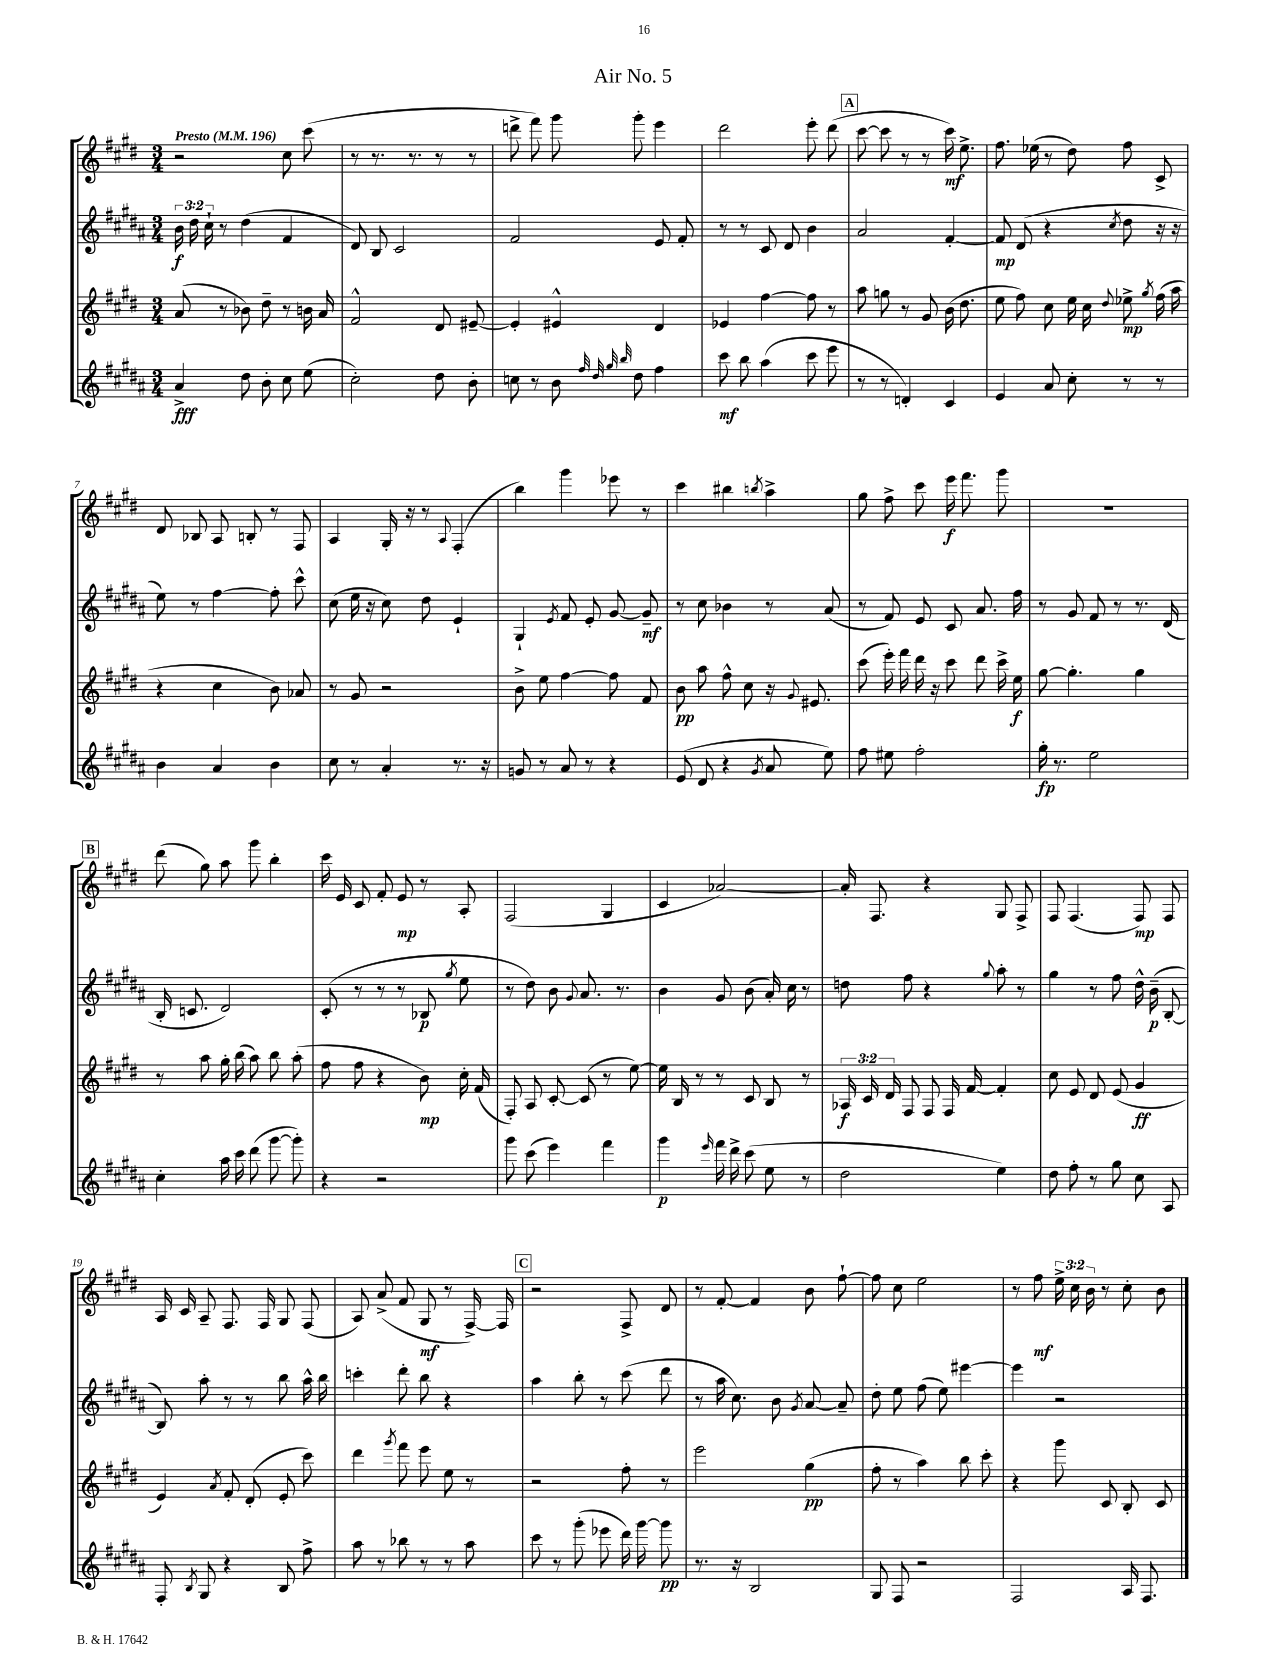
\header { title = "Air No. 5" }
<<
\new StaffGroup <<
\new Staff = "s0" {
    \clef treble \key e \major \numericTimeSignature \time 3/4 \override Staff.TupletNumber.text = #tuplet-number::calc-fraction-text \tempo "Presto" 4 = 196
    \autoBeamOff r2 cis''8 cis'''8( |
    r8 r8. r8. r8 r8 |
    d'''8-> fis'''8) gis'''8 gis'''8-. e'''4 |
    dis'''2 e'''8-. dis'''8( |
    \mark \markup { \box "A" } cis'''8~ cis'''8 r8 r8 cis'''16\mf) e''8.-> |
    fis''8. ees''16( r8 dis''8) fis''8 cis'8-> |
    dis'8 bes8 a8 b8-. r8 fis8 |
    a4 gis16-. r16 r8 \appoggiatura { a8 } fis4-.( |
    b''4) gis'''4 ees'''8 r8 |
    cis'''4 bis''4 \acciaccatura { b''8 } a''4-> |
    gis''8 fis''8-> cis'''8 e'''16\f fis'''8. gis'''8 |
    R2. |
    \mark \markup { \box "B" } dis'''8( gis''8) a''8 gis'''8 b''4-. |
    cis'''16 e'16 cis'8 fis'8-. e'8\mp r8 a8-. |
    fis2( gis4 |
    cis'4 aes'2~) |
    aes'16-. fis8. r4 gis8 fis8-> |
    fis8 fis4.( fis8\mp) fis8 |
    a16 cis'16 a8-- fis8. fis16 gis8 fis8( |
    a8) a'8->( fis'8 gis8\mf r8 fis16~->) fis16 |
    \mark \markup { \box "C" } r2 fis8-> dis'8 |
    r8 fis'8~-. fis'4 b'8 fis''8~-! |
    fis''8 cis''8 e''2 |
    r8 fis''8\mf \tuplet 3/2 { e''16-> cis''16 b'16 } r8 cis''8-. b'8 \bar "|." |
}
\new Staff = "s1" {
    \clef treble \key b \major \numericTimeSignature \time 3/4 \override Staff.TupletNumber.text = #tuplet-number::calc-fraction-text
    \autoBeamOff \tuplet 3/2 { b'16\f dis''16 cis''16-! } r8 dis''4( fis'4 |
    dis'8) b8 cis'2 |
    fis'2 e'8 fis'8-. |
    r8 r8 cis'8 dis'8 b'4 |
    \mark \markup { \box "A" } ais'2 fis'4~-. |
    fis'8\mp dis'8( r4 \acciaccatura { cis''8 } dis''8 r16 r16 |
    e''8) r8 fis''4~ fis''8-. cis'''8-^ |
    cis''8( e''16 r16 cis''8) dis''8 e'4-! |
    gis4-! \acciaccatura { e'8 } fis'8 e'8-. gis'8~ gis'8--\mf |
    r8 cis''8 bes'4 r8 ais'8( |
    r8 fis'8) e'8 cis'8 ais'8. fis''16 |
    r8 gis'8 fis'8 r8 r8. dis'16( |
    \mark \markup { \box "B" } b16-. c'8. dis'2) |
    cis'8-.( r8 r8 r8 bes8\p \acciaccatura { gis''8 } e''8 |
    r8 dis''8) b'8 \appoggiatura { gis'8 } ais'8. r8. |
    b'4 gis'8 b'8( ais'16-.) cis''16 r8 |
    d''8 fis''8 r4 \appoggiatura { gis''8 } ais''8-. r8 |
    gis''4 r8 fis''8 dis''16-^ b'16--\p( b8~-. |
    b8) ais''8-. r8 r8 b''8 ais''16-^ b''16 |
    c'''4-. dis'''8-. b''8 r4 |
    \mark \markup { \box "C" } ais''4 b''8-. r8 cis'''8( dis'''8 |
    r8 ais''16 cis''8.) b'8 \acciaccatura { gis'8 } ais'8~ ais'8-- |
    dis''8-. e''8 fis''8( e''8) eis'''4~ |
    eis'''4 r2 \bar "|." |
}
\new Staff = "s2" {
    \clef treble \key e \major \numericTimeSignature \time 3/4 \override Staff.TupletNumber.text = #tuplet-number::calc-fraction-text
    \autoBeamOff a'8( r8 bes'8) dis''8-- r8 b'16 a'16 |
    fis'2-^ dis'8 eis'8~-- |
    eis'4-. eis'4-^ dis'4 |
    ees'4 fis''4~ fis''8 r8 |
    \mark \markup { \box "A" } a''8 g''8 r8 gis'8 b'16( dis''8. |
    e''8 fis''8) cis''8 e''16 cis''16 \appoggiatura { dis''8 } ees''8->\mp \acciaccatura { gis''8 } fis''16( a''16 |
    r4 cis''4 b'8) aes'8 |
    r8 gis'8 r2 |
    b'8-> e''8 fis''4~ fis''8 fis'8 |
    b'8\pp a''8 fis''8-^ cis''8 r16 \appoggiatura { gis'8 } eis'8. |
    cis'''8( e'''16-.) fis'''16 dis'''16 r16 cis'''8 dis'''8 cis'''16-> e''16\f |
    gis''8~ gis''4.-. gis''4 |
    \mark \markup { \box "B" } r8 a''8 gis''16-. b''16( a''8) b''8 a''8-.( |
    fis''8 fis''8 r4 b'8\mp) cis''16-. fis'16( |
    fis8-.) a8 cis'8~-. cis'8( r8 e''8~) |
    e''16 b16 r8 r8 cis'8 b8 r8 |
    \tuplet 3/2 { aes16\f cis'16 dis'16 } fis8 fis8 fis16 fis'16~ fis'4-. |
    cis''8 e'8 dis'8 e'8( gis'4\ff |
    e'4) \acciaccatura { a'8 } fis'8-. dis'8-.( e'8-. cis'''8) |
    dis'''4 \acciaccatura { gis'''8 } fis'''8 e'''8 e''8 r8 |
    \mark \markup { \box "C" } r2 fis''8-. r8 |
    e'''2 gis''4\pp( |
    fis''8-. r8 a''4) b''8 cis'''8-. |
    r4 gis'''8 cis'8 b8-. cis'8 \bar "|." |
}
\new Staff = "s3" {
    \clef treble \key b \major \numericTimeSignature \time 3/4
    \autoBeamOff ais'4->\fff dis''8 b'8-. cis''8 e''8( |
    cis''2-.) dis''8 b'8-. |
    c''8 r8 b'8 \grace { fis''32 dis''32 gis''32 b''32 } dis''8 fis''4 |
    cis'''8\mf b''8 ais''4( cis'''8 e'''8 |
    \mark \markup { \box "A" } r8 r8 d'4-.) cis'4 |
    e'4 ais'8 cis''8-. r8 r8 |
    b'4 ais'4 b'4 |
    cis''8 r8 ais'4-. r8. r16 |
    g'8 r8 ais'8 r8 r4 |
    e'8( dis'8 r4 \acciaccatura { gis'8 } ais'8 e''8) |
    fis''8 eis''8 fis''2-. |
    gis''16-.\fp r8. e''2 |
    \mark \markup { \box "B" } cis''4-. ais''16 cis'''16 dis'''8( gis'''8~ gis'''8-.) |
    r4 r2 |
    gis'''8 cis'''8( e'''4) fis'''4 |
    gis'''4\p \grace { e'''16 } fis'''16 dis'''16-> cis'''8( e''8 r8 |
    dis''2 e''4) |
    dis''8 fis''8-. r8 gis''8 cis''8 ais8 |
    fis8-. \acciaccatura { b8 } gis8 r4 b8 fis''8-> |
    ais''8 r8 bes''8 r8 r8 ais''8 |
    \mark \markup { \box "C" } cis'''8 r8 gis'''8-.( ees'''8 dis'''16) gis'''16~ gis'''8\pp |
    r8. r16 b2 |
    gis8 fis8 r2 |
    fis2 ais16 fis8. \bar "|." |
}
>>
>>
